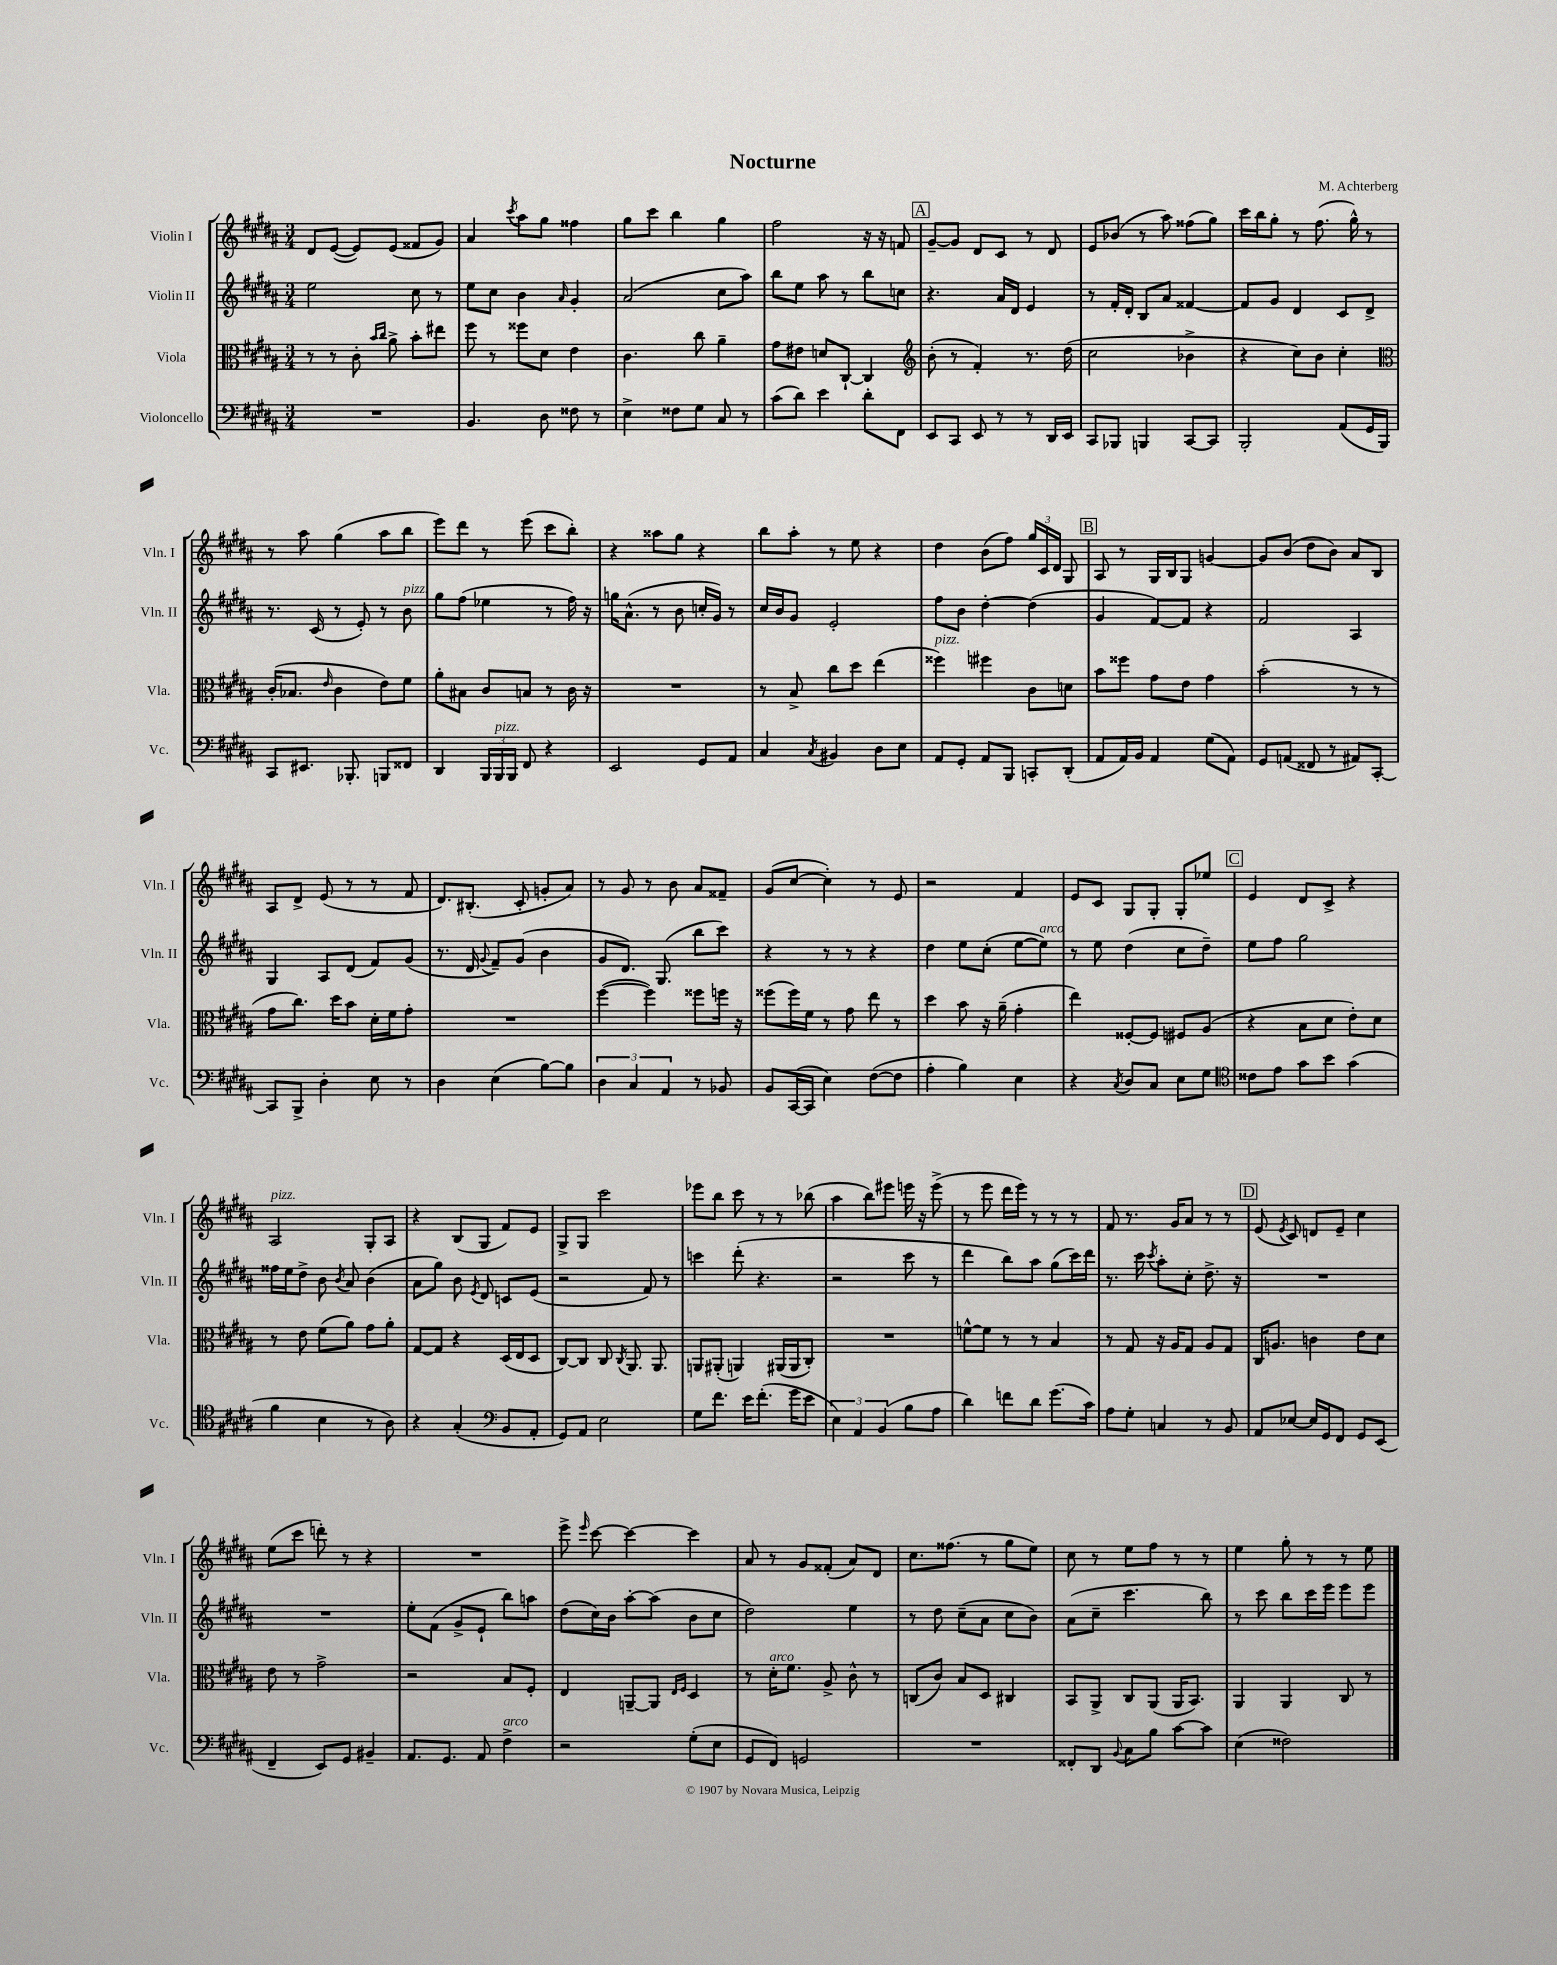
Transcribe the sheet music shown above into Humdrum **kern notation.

**kern	**kern	**kern	**kern
*staff4	*staff3	*staff2	*staff1
*clefF4	*clefC3	*clefG2	*clefG2
*k[f#c#g#d#a#]	*k[f#c#g#d#a#]	*k[f#c#g#d#a#]	*k[f#c#g#d#a#]
*M3/4	*M3/4	*M3/4	*M3/4
2.r	8r	2ee	8d#
.	8r	.	([8e
.	8c#'	.	8e])
.	16qqb	.	.
.	16qqcc#	.	.
.	8a#^	.	(8e
.	8b'	8cc#	8f##
.	8ee#	8r	8g#)
=	=	=	=
4.BB	8ff#	8ee	4a#
.	8r	8cc#	.
.	.	.	8qccc#
.	8ff##	4b	8aa#
8D#	8d#	.	8gg#
.	.	16qqa#	.
8F##	4e	4g#'	4ff##
8r	.	.	.
=	=	=	=
4E^	4.c#	(2a#	8gg#
.	.	.	8ccc#
8F##	.	.	4bb
8G#	8cc#	.	.
8C#	4a#~	8cc#	4gg#
8r	.	8aa#)	.
=	=	=	=
(8c#	8g#	8bb	2ff#
8d#)	8e#	8ee	.
4e	8d	8aa#	.
.	[8C#`	8r	.
8d#'	4C#]	8bb	16r
.	.	.	16r
8FF#	.	8cc	8f
=	=	=	=
*	*clefG2	*	*
8EE	(8b'	4.r	[8g#~
8CC#	8r	.	8g#]
8EE	4f#')	.	8d#
8r	.	16a#	8c#
.	.	16d#	.
8r	8.r	4e	8r
16DD#	.	.	8d#
16EE	(16dd#	.	.
=	=	=	=
8CC#	2cc#	8r	8e
8BBB-	.	16f#'	(8b-
.	.	16d#'	.
4BBB	.	8B	8r
.	.	8a#	8aa#)
[8CC#	4b-^	[4f##	(8ff##
8CC#]	.	.	8gg#)
=	=	=	=
2BBB'	4r	8f##]	16ccc#
.	.	.	16bb
.	.	8g#	8gg#'
.	8cc#)	4d#	8r
.	8b	.	(8.ff#
(8AA#	4cc#'	8c#	.
.	.	.	16gg#^^)
16GG#	.	8d#^	8r
16BBB)	.	.	.
=	=	=	=
*	*clefC3	*	*
8CC#	(16c#'	8.r	8r
.	8.B-	.	.
8.EE#	.	.	8aa#
.	.	(16c#	.
.	16qqe	.	.
.	4c#	8r	(4gg#
8.BBB-'	.	.	.
.	.	8e')	.
8BBB	8e)	8r	8aa#
8FF##	8f#	8b	8bb
=	=	=	=
4DD#	8a#'	8gg#	8eee)
.	8B#	(8ff#	8ddd#
24BBB	8c#	4ee-	8r
24BBB	.	.	.
24BBB	.	.	.
8FF#	8B	.	(8eee
4r	8r	8r	8ccc#
.	16c#	16ff#)	8bb')
.	16r	16r	.
=	=	=	=
2EE	2.r	16gg	4r
.	.	(8.a#^^	.
.	.	8r	8aa##
.	.	8b	8gg#
8GG#	.	16cc'	4r
.	.	16g#)	.
8AA#	.	8r	.
=	=	=	=
4C#	8r	16cc#	8bb
.	.	16b	.
.	8B^	8g#	8aa#'
8qC#	.	.	.
4BB#	8cc#	2e'	8r
.	8dd#	.	8ee
8D#	(4ee	.	4r
8E	.	.	.
=	=	=	=
8AA#	4ff##)	8ff#	4dd#
8GG#'	.	8b	.
8AA#	4ff#	[4dd#'	(8b
8BBB	.	.	8ff#)
8CC'	8c#	(4dd#]	24gg#
.	.	.	24c#
.	.	.	24d#
(8DD#'	8d	.	8G#
=	=	=	=
8AA#	8b	4g#	8A#
16AA#)	8ff##	.	8r
16BB	.	.	.
4AA#	8g#	[8f#)	16G#
.	.	.	16B
.	8e	8f#]	8G#
(8G#	4g#	4r	[4g
8AA#)	.	.	.
=	=	=	=
8GG#	(2b'	2f#	8g]
(8AA	.	.	(8b
8FF##	.	.	8dd#
8r	.	.	8b)
8AA#)	8r	4A#	8a#
[8CC#'	8r	.	8B
=	=	=	=
8CC#]	8g#	4G#	8A#
8BBB^	8.cc#)	.	8d#^
4D#'	.	8A#	(8e
.	16dd#	.	.
.	8b	(8d#	8r
8E	16d#'	8f#)	8r
.	16f#	.	.
8r	8g#'	(8g#	8f#
=	=	=	=
4D#	2.r	8.r	8.d#)
.	.	16d#	(8.B#'
.	.	8qqg#	.
(4E	.	8f#~)	.
.	.	(8g#	8c#'
[8B)	.	4b	8g'
8B]	.	.	8a#)
=	=	=	=
6D#	([4ff#	8g#	8r
.	.	8.d#)	8g#
6C#	.	.	.
.	4ff#])	.	8r
.	.	(8.G#	.
6AA#	.	.	.
.	.	.	8b
8r	8ff##	8bb	8a#
8BB-	16ff	8ccc#)	8f##~
.	16r	.	.
=	=	=	=
8BB	(8ff##	4r	(8g#
([16CC#	16ff##)	.	[8cc#
16CC#]	16f#	.	.
4E)	8r	8r	4cc#'])
.	8g#	8r	.
([8F#	8ee	4r	8r
8F#]	8r	.	8e
=	=	=	=
4A#'	4dd#	4dd#	2r
4B)	8b	8ee	.
.	16r	(8cc#'	.
.	(16a#~	.	.
4E	4g#'	[8ee	4f#
.	.	8ee])	.
=	=	=	=
4r	4ee)	8r	8e
.	.	8ee	8c#
8qC#	.	.	.
8D#	[8F##'	(4dd#	8G#
8C#	8F##]	.	8G#'
8E	8F#	8cc#	8G#'
8G#	(8A#	8dd#~)	8ee-
=	=	=	=
*clefC4	*	*	*
8c##	4r	8ee	4e
8e	.	8ff#	.
8g#	8B	2gg#	8d#
8b	8d#	.	8c#^
(4g#	8e')	.	4r
.	8d#	.	.
=	=	=	=
4f#	8r	16ff##	2A#
.	.	16ee	.
.	8e	8dd#^	.
4B	(8f#	8b	.
.	.	8qb	.
.	8a#)	8a#	.
8r	8g#	(4b	8G#'
8A#)	8a#'	.	8A#
=	=	=	=
4r	[8G#	8a#	4r
.	8G#]	8gg#)	.
(4G#'	4r	8b	(8B
.	.	8qe	.
.	.	8d#	8G#
*clefF4	*	*	*
8BB	(16D#	8c	8f#)
.	16E	.	.
8AA#'	8D#	(8e	8e
=	=	=	=
8GG#)	[8C#)	2r	8G#^
8AA#	8C#]	.	8G#
2E	8C#	.	2ccc#
.	8qC#	.	.
.	8.AA#	.	.
.	.	8f#)	.
.	8.AA#	.	.
.	.	8r	.
=	=	=	=
8G#	8AA	4ccc	8eee-
8.f#	(8AA#'	.	8bb
.	4AA)	(8ddd#'	8ccc#
16e	.	.	.
(8.f#'	.	4.r	8r
.	(16AA#	.	8r
16g#	16AA#	.	.
8e	8C#')	.	(8bb-
=	=	=	=
6E)	2.r	2r	4aa#
6AA#	.	.	.
.	.	.	8bb)
(6BB	.	.	.
.	.	.	8eee#
8B	.	8ccc#	16eee
.	.	.	16r
8A#	.	8r	(8eee^
=	=	=	=
4d#)	[8f^^	4ddd#	8r
.	8f]	.	8eee
8f	8r	8bb)	16ddd#
.	.	.	16eee)
8d#	8r	8aa#	8r
(8.g#	4B	(8gg#	8r
.	.	16ccc#)	8r
16c#)	.	16ddd#	.
=	=	=	=
8A#	8r	8.r	8f#
8G#'	8G#	.	8.r
.	.	16ccc#	.
.	.	8qccc#	.
4C	16r	8aa#'	.
.	16A#	.	16g#
.	8G#	8cc#'	8a#
8r	8A#	8.dd#^	8r
8BB	8G#	.	8r
.	.	16r	.
=	=	=	=
8AA#	16C#	2.r	(8e
.	8.A	.	.
.	.	.	8qe
[8E-	.	.	8c#)
16E-]	4c	.	8d
16GG#	.	.	.
8FF#	.	.	8e~
8GG#	8e	.	4cc#
(8EE	8d#	.	.
=	=	=	=
4FF#~	8e	2.r	(8ee
.	8r	.	8ccc#
8EE)	2g#^	.	8ddd')
8GG#	.	.	8r
4BB#~	.	.	4r
=	=	=	=
8.AA#	2r	8ee'	2.r
.	.	(8f#	.
8.GG#	.	.	.
.	.	8g#^	.
8AA#	.	8e`	.
4F#^	8B	8bb)	.
.	8F#'	8aa	.
=	=	=	=
2r	4E	(8dd#	8eee^
.	.	.	16qqeee
.	.	16cc#)	[8ccc#
.	.	16b	.
.	[8AA~	[8aa#'	4ccc#_
.	8AA]	(8aa#]	.
.	16qqE	.	.
.	16qqF#	.	.
(8G#'	4D#	8b	4ccc#]
8E	.	8cc#	.
=	=	=	=
8GG#	8r	2dd#)	8a#
8FF#)	16d#'	.	8r
.	8.f#	.	.
2GG	.	.	8g#
.	8A#^	.	(8f##'
.	8c#^^	4ee	8a#)
.	8r	.	8d#
=	=	=	=
2.r	(8C	8r	8.cc#
.	8c#)	8dd#	.
.	.	.	(8.ff##
.	8B	(8cc#~	.
.	8D#	8a#	8r
.	4C#	8cc#	8gg#
.	.	8b)	8ee)
=	=	=	=
8FF##'	8BB	(8a#	8cc#
8DD#	8AA#^	8cc#~	8r
8qqBB	.	.	.
8C#	8C#	4.ccc#	8ee
8B	(8AA#	.	8ff#
[8c#	16AA#	.	8r
.	8.BB)	.	.
8c#]	.	8bb)	8r
=	=	=	=
(4E	4AA#	8r	4ee
.	.	8ccc#	.
2F##)	4AA#	8bb	8gg#'
.	.	16ccc#	8r
.	.	16eee	.
.	8C#	8eee	8r
.	8r	8eee	8ee
==	==	==	==
*-	*-	*-	*-
